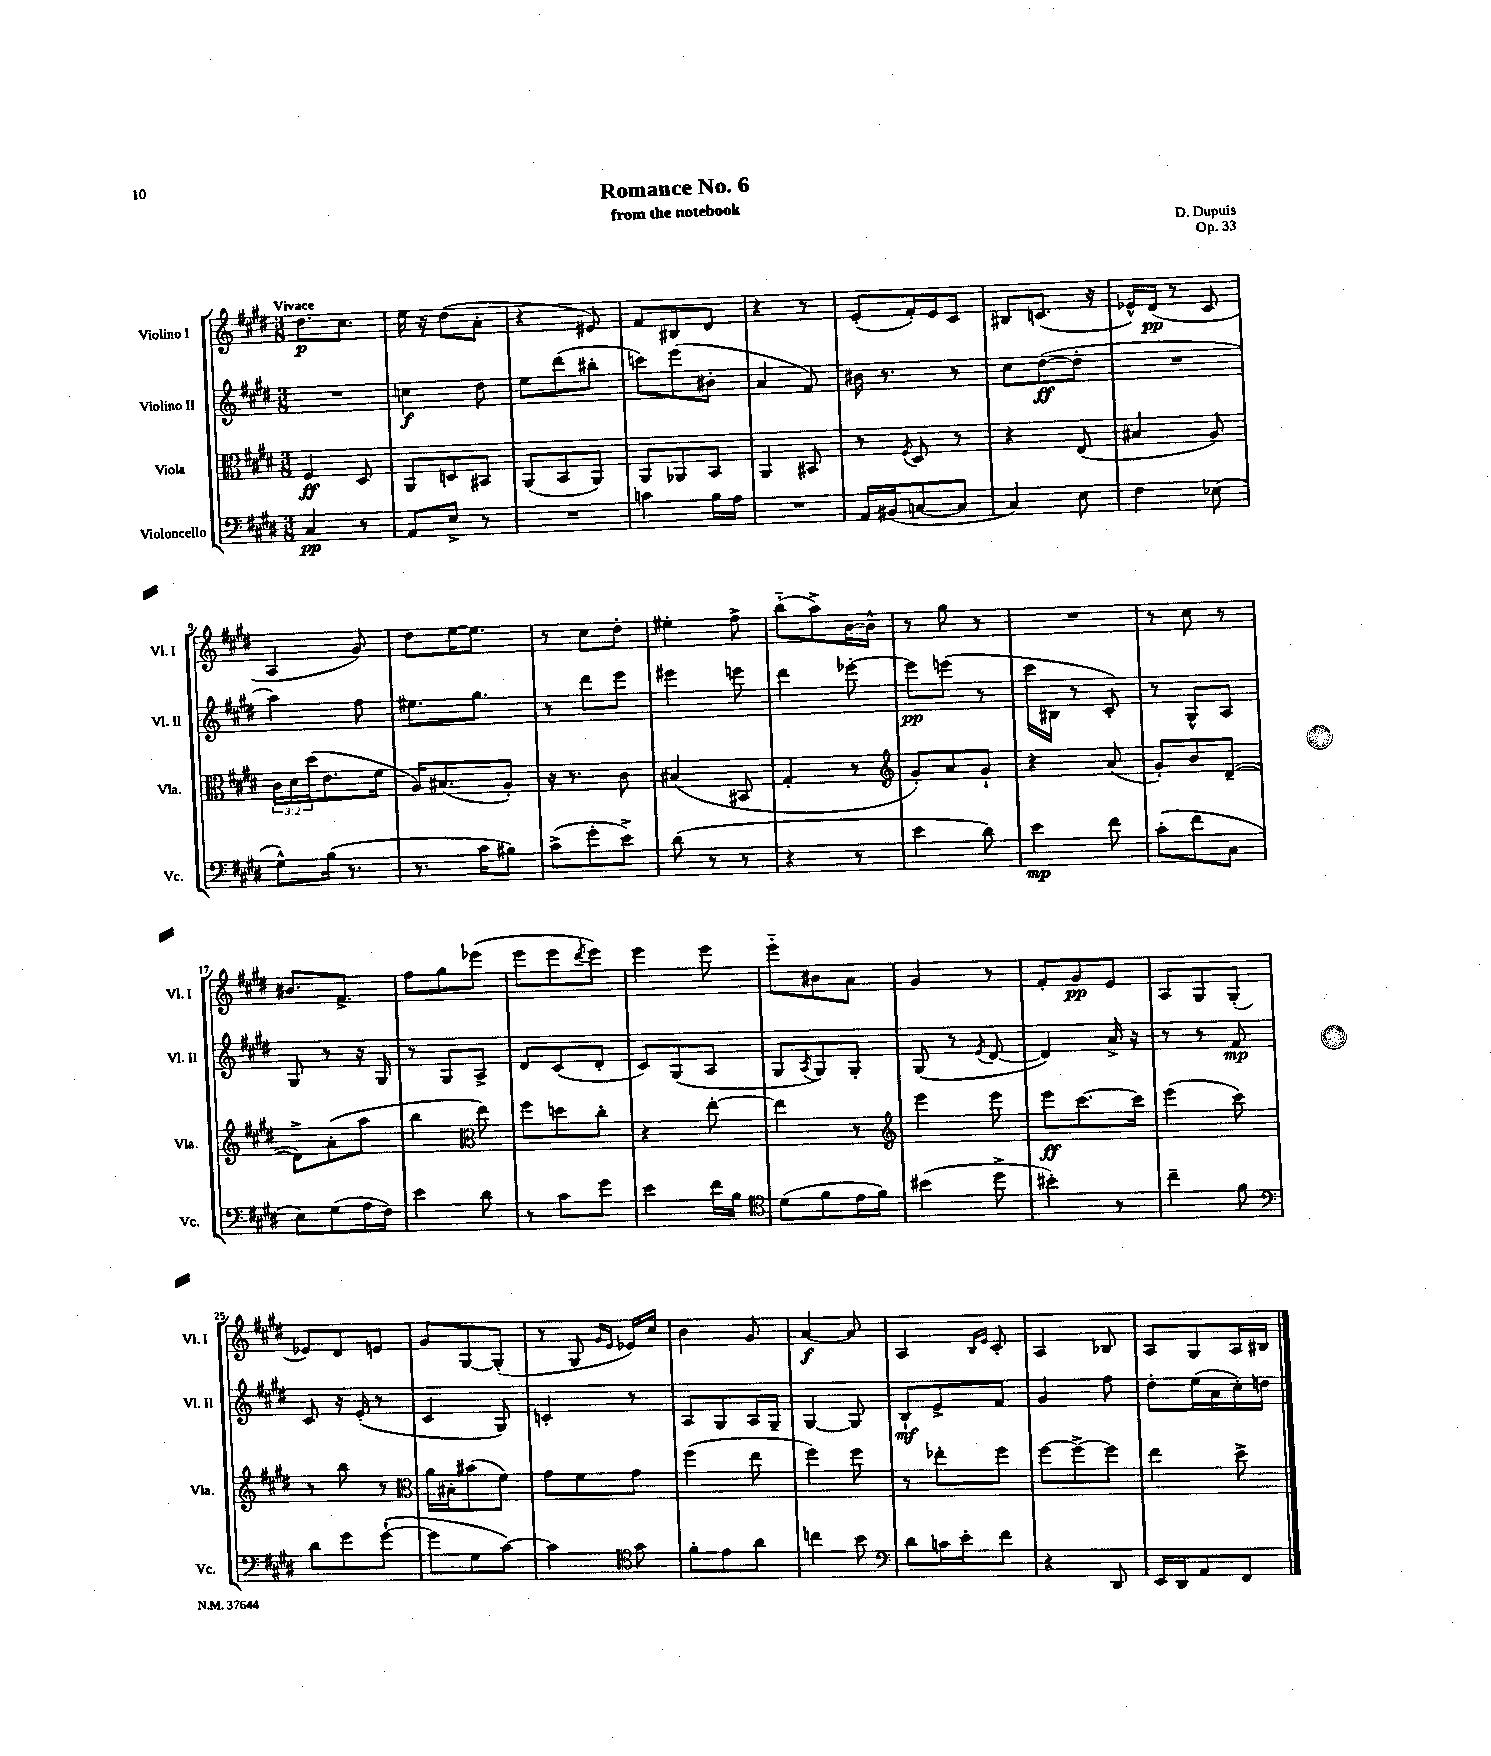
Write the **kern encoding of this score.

**kern	**kern	**kern	**kern
*staff4	*staff3	*staff2	*staff1
*clefF4	*clefC3	*clefG2	*clefG2
*k[f#c#g#d#]	*k[f#c#g#d#]	*k[f#c#g#d#]	*k[f#c#g#d#]
*M3/8	*M3/8	*M3/8	*M3/8
4C#	4F#	4.r	8.dd#
.	.	.	8.cc#
8r	8D#	.	.
=	=	=	=
8AA	8AA	4cc	16ee
.	.	.	16r
8E^	8D	.	(8dd#
8r	8BB#	8dd#	8a'
=	=	=	=
4.r	(8AA	8ee	4r
.	8BB	(8ddd#	.
.	8AA)	8bb#'	8e#)
=	=	=	=
4c	8AA	8ccc)	8f#
.	8AA-	(8eee	8B#
16B	8BB	8b#'	8d#
16A	.	.	.
=	=	=	=
4.r	4AA	4a	4r
.	8BB#	8f#)	8r
=	=	=	=
16AA	8r	16b#	(8e'
(16BB#	.	8.r	.
.	8qF#	.	.
[8C	8D#	.	16f#')
.	.	.	16e
8C]	8r	8r	8c#
=	=	=	=
4C#)	4r	8cc#	8B#
.	.	([8dd#	(8.c
8E	(8E	8dd#']	.
.	.	.	16r
=	=	=	=
4F#	4B#	4.r	16e-^^)
.	.	.	(16d#
.	.	.	8r
(8E-	8A)	.	8c#
=	=	=	=
8G#^^)	24c#	4aa)	4A
.	24d#	.	.
.	(24dd#	.	.
(16B	8.e	.	.
8.r	.	.	.
.	.	8ff#	8g#)
.	16f#	.	.
=	=	=	=
8.r	16A)	8.ee#	8dd#
.	(8.B#	.	.
.	.	.	[16ee
16c#	.	8.gg#	8.ee]
8B#)	8A')	.	.
=	=	=	=
(8c#^	16r	8r	8r
.	8.r	.	.
8g#'	.	8ddd#	8cc#
8e^)	8c#	8eee	8dd#'
=	=	=	=
(8d#	(4B#	4eee#	4ee#'
8r	.	.	.
8r	8BB#	8eee	8ff#^
=	=	=	=
4r	4G#'	4ddd#	(8bb'~
.	.	.	8aa^)
8r	8r	[8eee-'	[16b
.	.	.	16b^^]
=	=	=	=
*	*clefG2	*	*
4e	8g#')	8eee-]	8r
.	8a	(8eee	8gg#
8d#)	8g#`	8r	8r
=	=	=	=
4e	4r	16ccc#	4.r
.	.	16B#	.
.	.	8r	.
8f#	(8a	8c#')	.
=	=	=	=
(8c#'	8g#')	8r	8r
8f#	8b	8G#^^	8cc#
8C#	([8d#~	8A	8r
=	=	=	=
8E)	8d#^])	8G#	8.b#
(8G#	(8a'	8r	.
.	.	.	8.f#^
16A	8aa	16r	.
16F#)	.	16G#	.
=	=	=	=
4e	4bb	8r	8ff#
.	.	8G#	8gg#
*	*clefC3	*	*
8d#	8ee)	8A^	(8eee-
=	=	=	=
8r	8ff#	8d#	8eee
8c#	8dd	(8c#	8eee
.	.	.	8qddd#
8g#	8cc#'	8d#'	8eee)
=	=	=	=
4e	4r	8c#)	4eee
.	.	(8G#	.
16f#	[8ee'	8A	8eee
16B	.	.	.
=	=	=	=
*clefC4	*	*	*
(8d#	4ee]	8G#	8eee'~
.	.	8qA	.
8f#	.	8G#)	8b#
16e	8r	8G#'	8a
16f#)	.	.	.
=	=	=	=
*	*clefG2	*	*
(4b#	4eee	(8G#	4g#
.	.	8r	.
.	.	8qe	.
8dd#^	8eee	[8d#	8r
=	=	=	=
4b#')	8eee	4d#])	8f#'
.	[8.ccc#	.	8g#
8r	.	16a^	8e
.	16ccc#]	16r	.
=	=	=	=
4cc#~	(4eee	8r	8A
.	.	8r	8G#
8f#	8ccc#)	8f#	(8G#'
=	=	=	=
*clefF4	*	*	*
8d#	8r	8c#	8e-)
8g#	8bb	16r	8d#
.	.	(16e'	.
([8g#`	8r	8r	8e
=	=	=	=
*	*clefC3	*	*
8g#]	16a	4c#	8g#
.	16B#'	.	.
8G#	(8b#	.	[8G#
[8c#)	8f#)	8G#)	(8G#']
=	=	=	=
4c#]	8g#	4c'	8r
.	8f#	.	8G#
*clefC4	*	*	*
.	.	.	16qqg#
.	.	.	16qqe
8g#	8g#	8r	16e-)
.	.	.	16cc#
=	=	=	=
8f#'	(4ff#	8A	4b
8e	.	8G#	.
8a	8ee	16A	8g#
.	.	16G#~	.
=	=	=	=
4cc	4ff#)	[4G#	[4a
8b	8ff#	8G#]	8a]
=	=	=	=
*clefF4	*	*	*
8d#	8r	8B`	4A
16c	8ee-'	8e^	.
16e'	.	.	.
.	.	.	16qqB
.	.	.	16qqe
8f#	8ff#	8f#	8c#'
=	=	=	=
4r	[8ff#	4g#	4A
.	8ff#^_	.	.
8DD#	8ff#]	8ff#	8B-
=	=	=	=
16EE	4ee	8dd#'	8A
16DD#	.	.	.
8AA	.	(16ee	8G#
.	.	16a	.
8FF#	8dd#^	16cc#')	16A
.	.	16dd	16B#
==	==	==	==
*-	*-	*-	*-
